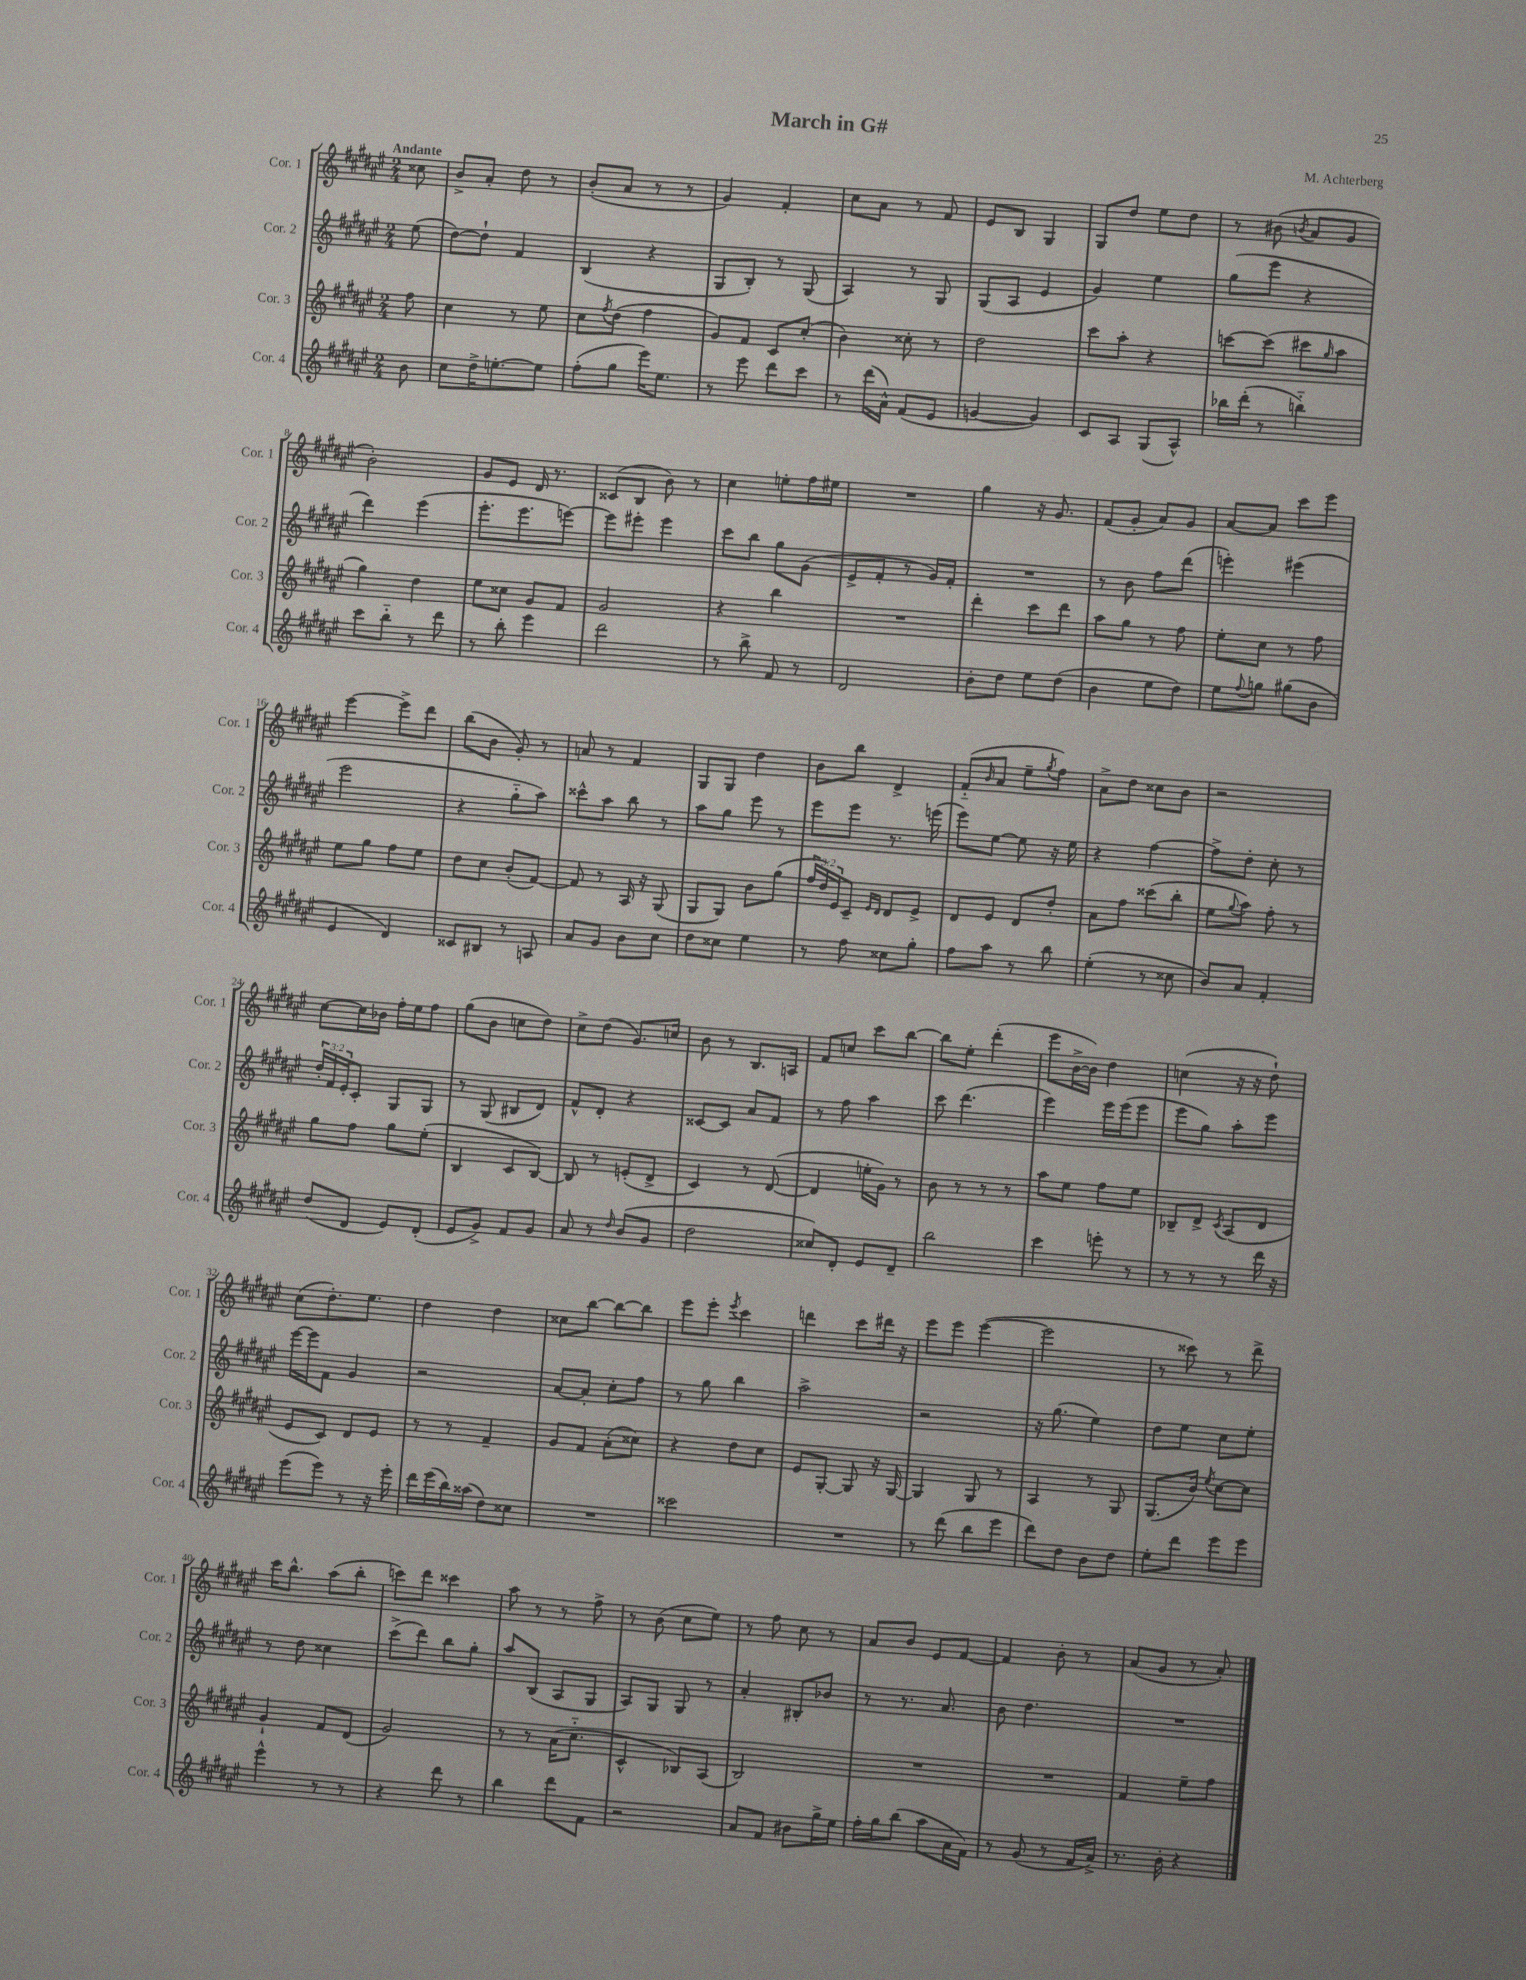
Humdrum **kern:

**kern	**kern	**kern	**kern
*part4	*part3	*part2	*part1
*staff4	*staff3	*staff2	*staff1
*I"Cor. 4	*I"Cor. 3	*I"Cor. 2	*I"Cor. 1
*I'Cor. 4	*I'Cor. 3	*I'Cor. 2	*I'Cor. 1
*clefG2	*clefG2	*clefG2	*clefG2
*k[f#c#g#d#a#e#]	*k[f#c#g#d#a#e#]	*k[f#c#g#d#a#e#]	*k[f#c#g#d#a#e#]
*M2/4	*M2/4	*M2/4	*M2/4
=	=	=	=
!	!	!	!LO:TX:a:B:t=Andante
8b\	8ff#\	(8ee#\	8cc##X\
=1	=1	=1	=1
8cc#\L	4cc#\	[8dd#\L)	8b^/L
16dd#^\K	.	8dd#`\J]	8a#'/J
[8.een'\	.	.	.
.	8r	4f#/	8dd#\
8ee\J]	8ee#\	.	8r
=2	=2	=2	=2
(8ff#'\L	8cc#\L	(4B/	(8b'/L
.	8qff#/	.	.
8gg#\J	(8dd#\J	.	8a#/J
16eee#\KL)	4ff#\	4r	8r
8.ee#\J	.	.	.
.	.	.	8r
=3	=3	=3	=3
8r	8g#/L)	8G#/L	4g#/)
8eee#\	8f#/J	8B'/J)	.
8ddd#\L	8c#/L	8r	4f#'/
8ccc#\J	(8cc#'/J	(8G#/	.
=4	=4	=4	=4
8r	4b\)	4A#/)	8cc#\L
(16ddd#\LL	.	.	8a#\J
16a#^^\JJ)	.	.	.
(8f#/L	8cc##X'\	8r	8r
8e#/J	8r	8G#/	8f#/
=5	=5	=5	=5
[4gn/	2dd#\	(8G#/L	8e#/L
.	.	8A#/J	8B/J
4g/])	.	4e#/	4G#/
=6	=6	=6	=6
8c#/L	8ccc#\L	4g#/)	8G#/L
8A#/J	8aa#'\J	.	8dd#/J
(8G#/L	4r	4ee#\	8ee#\L
8A#^^/J)	.	.	8dd#\J
=7	=7	=7	=7
16bb-X\LL	[8cccn\L	(8gg#\L	8r
(16ddd#'\JJ	.	.	.
8r	(8ccc\J]	8eee#\J	(8b#X\
.	.	.	8qbn/
4bbn\)	8ccc#X\L	4r	8a#/L
.	16qqgg#/	.	.
.	8aa#\J	.	8g#/J
!!LO:LB:g=z
=8	=8	=8	=8
8ccc#\L	4gg#\)	4ddd#\)	2b'\)
8bb\J	.	.	.
8r	4dd#\	(4eee#\	.
8ddd#\	.	.	.
=9	=9	=9	=9
8r	8ee#\L	8.eee#'\L	8g#/L
8bb'\	8cc##X\J	.	8e#/J
.	.	8.eee#\	.
4eee#\	8g#/L	.	16d#/
.	.	.	8.r
.	8f#/J	[8eeen\J)	.
=10	=10	=10	=10
2ddd#\	2g#/	8eee\L]	(8c##X/L
.	.	8eee#X'\J	8B/J
.	.	4eee#\	8b\)
.	.	.	8r
=11	=11	=11	=11
8r	4r	8ccc#\L	4cc#\
8bb^\	.	8bb\J	.
8f#/	4bb\	8gg#\L	8een'\L
8r	.	(8g#\J	16ff#\L
.	.	.	16ee#X\JJ
=12	=12	=12	=12
2d#/	2r	8e#^/L	2r
.	.	8f#'/J	.
.	.	8r	.
.	.	16g#/LL)	.
.	.	16f#'/JJ	.
=13	=13	=13	=13
8b'\L	4ddd#'\	2r	4gg#\
8dd#\J	.	.	.
8ee#\L	8ccc#\L	.	16r
.	.	.	8.g#/
(8dd#\J	8ddd#\J	.	.
=14	=14	=14	=14
4b\	8aa#\L	8r	(8f#/L
.	8gg#\J	8b\	8g#'/J
8ee#\L	8r	8ff#\L	8a#/L)
8dd#\J)	8ff#\	(8ddd#\J	8g#/J
=15	=15	=15	=15
8ee#\L	8ee#'\L	4eeen'\)	[8a#/L
8qqff#/	.	.	.
8ggn\J	8cc#\J	.	8a#/J]
(8gg#X\L	8r	(4eee#X\	8ccc#\L
8b\J	8ff#\	.	8eee#\J
!!LO:LB:g=z
=16	=16	=16	=16
4e#/	8ee#\L	2eee#\	[4eee#\
.	8gg#\J	.	.
4d#/)	8ff#\L	.	8eee#^\L]
.	8ee#\J	.	8ddd#\J
=17	=17	=17	=17
8c##X/L	8dd#\L	4r	(8bb\L
8B#X/J	8cc#\J	.	8b\J
8r	(8b'/L	8gg#\L	8g#'/)
8An/	[8f#/J)	8aa#\J)	8r
=18	=18	=18	=18
8a#/L	8f#/]	8ccc##X^^\L	8an/
8g#/J	8r	8aa#\J	8r
8b\L	16A#/	8bb\	4f#/
.	16r	.	.
8cc#\J	(8G#/	8r	.
=19	=19	=19	=19
8dd#\L	8G#/L	8aa#\L	8G#/L
8cc##X\J	8G#/J)	8gg#\J	8G#/J
4ee#\	8b\L	8eee#\	4dd#\
.	(8gg#\J	8r	.
=20	=20	=20	=20
8r	24ff#/LL	8eee#\L	8b\L
.	24dd#/)	.	.
.	24e#/J	.	.
8ff#\	8c#~/J	8eee#\J	8bb\J
.	16qqe#/LL	.	.
.	16qqd#/JJ	.	.
8cc##X\L	8d#/L	8.r	4d#^/
8gg#'\J	8e#^/J	.	.
.	.	(16eeen\	.
=21	=21	=21	=21
8ff#\L	8d#/L	8eee#\L)	(8f#/L
.	.	.	16qqb/
8aa#\J	8e#/J	[8ee#\J	8a#/J
8r	8d#/L	8ee#\]	8ee#~\L
.	.	.	8qgg#/
8bb\	8dd#'/J	16r	8ff#\J)
.	.	16ee#\	.
=22	=22	=22	=22
(4ee#'\	8a#\L	4r	8a#^\L
.	8ff#\J	.	8dd#\J
8r	(8ccc##X\L	[4ff#\	8cc##X\L
8cc##X\	8bb'\J	.	8b\J
=23	=23	=23	=23
8b/L)	8ee#\L	8ff#^\L]	2r
.	8qqgg#/	.	.
8a#/J	8aa#\J)	8dd#'\J	.
4f#'/	8ff#'\	8cc#'\	.
.	8r	8r	.
!!LO:LB:g=z
=24	=24	=24	=24
(8dd#/L	8gg#\L	24dd#'/LL	[8cc#\L
.	.	24f#/	.
.	.	24e#'/J	.
8d#/J	8ff#\J	8c#'/J	16cc#\L]
.	.	.	16b-X\JJ
8e#/L)	8gg#\L	8G#/L	16ff#'\LL
.	.	.	16ee#\J
(8d#'/J	(8ee#'\J	8G#/J	8ff#\J
=25	=25	=25	=25
8e#/L	4B/	8r	(8gg#\L
8g#^/J)	.	(8G#/	8b\J
8f#/L	8c#/L	8B#X/L	8ccn\L
8g#/J	[8B/J)	8d#/J)	8dd#\J)
=26	=26	=26	=26
8a#/	8B/]	8f#^^/L	8cc#^\L
8r	8r	8d#'/J	(8dd#\J
16qqdd#/	.	.	.
(8b/L	(8en'/L	4r	8.g#/L)
8g#/J	8d#^/J	.	.
.	.	.	16ccn/Jk
=27	=27	=27	=27
2dd#\	4c#/)	[8c##X/L	8b\
.	.	8c##/J]	8r
.	8r	8a#/L	8.B/L
.	([8d#/	8f#/J	.
.	.	.	16An/Jk
=28	=28	=28	=28
8cc##X/L)	4d#/]	8r	8f#/L
8d#'/J	.	8ff#\	8ccn/J
8e#/L	16een'\LL	4aa#\	8ccc#\L
.	16g#\JJ)	.	.
8d#~/J	8r	.	[8bb\J
=29	=29	=29	=29
2bb\	8b\	8ccc#\	8bb\L]
.	8r	(4.ddd#\	8ee#'\J
.	8r	.	(4ddd#'\
.	8r	.	.
=30	=30	=30	=30
4ccc#\	8aa#\L	4eee#\)	8eee#\L
.	8ee#\J	.	[16b^\L
.	.	.	16b\JJ])
8eeen'\	8ff#\L	16eee#\LL	4dd#\
.	.	(16eee#\J	.
8r	8ee#\J	8eee#\J	.
=31	=31	=31	=31
8r	8B-X~/L	8eee#\L	(4ccn\
8r	8d#^/J	8gg#\J)	.
.	8qc#/	.	.
8r	(8A#/L	8aa#'\L	16r
.	.	.	16r
16ddd#\	8d#/J	8eee#\J	8dd#`\)
16r	.	.	.
!!LO:LB:g=z
=32	=32	=32	=32
(8eee#\L	8e#/L	[16eee#\LL	(8cc#\L
.	.	16eee#\J]	.
8eee#\J)	8c#/J)	8f#\J	8.dd#'\)
8r	8d#/L	4g#/	.
.	.	.	8.ee#\J
16r	8e#/J	.	.
16eee#'\	.	.	.
=33	=33	=33	=33
16ddd#\LL	8r	2r	4dd#\
(16eee#\	.	.	.
16bb\)	8r	.	.
(16aa##X\JJ	.	.	.
8dd#\L)	4f#~/	.	4dd#\
8cc##X\J	.	.	.
=34	=34	=34	=34
2r	8g#/L	[8a#/L	8cc##X\L
.	8f#/J	8a#'/J]	[8bb\J
.	(8a#'\L	8cc#'\L	8bb\L_
.	8cc##X\J)	8ff#\J	8bb\J]
=35	=35	=35	=35
2ccc##X\	4r	8r	8eee#\L
.	.	8gg#\	8eee#'\J
.	.	.	8qeee#/
.	8dd#\L	4bb\	4ccc#\
.	8cc#\J	.	.
=36	=36	=36	=36
2r	8e#/L	2aa#^\	4dddn\
.	[8G#'/J	.	.
.	8G#/]	.	8ccc#\L
.	16r	.	16ddd#X\Jk
.	[16G#/	.	16r
=37	=37	=37	=37
8r	4G#/]	2r	8eee#\L
(8ddd#\	.	.	8eee#\J
8bb\L	8G#/	.	([4eee#\
8eee#\J	8r	.	.
=38	=38	=38	=38
8ddd#\L)	4A#/	16r	2eee#\]
.	.	(8.gg#\	.
8dd#\J	.	.	.
8b\L	8r	4ee#\)	.
8dd#\J	8G#/	.	.
=39	=39	=39	=39
8ee#'\L	(8.G#/L	8dd#\L	8r
8ddd#\J	.	8ee#\J	8ccc##X\)
.	16b/Jk)	.	.
.	8qee#/	.	.
8eee#\L	[8cc#\L	8cc#\L	8r
8eee#\J	8cc#\J]	8ee#'\J	8ddd#^\
!!LO:LB:g=z
=40	=40	=40	=40
4eee#^^\	4g#`/	8r	16ccc#\KL
.	.	.	8.bb^^\J
.	.	8dd#\	.
8r	8f#/L	4cc##X\	(8aa#\L
8r	(8d#/J	.	8bb'\J
=41	=41	=41	=41
4r	2g#/)	(8ccc#^\L	8cccn\L)
.	.	8ddd#\J)	8ddd#\J
8ddd#\	.	8bb\L	4ccc##X\
8r	.	8gg#'\J	.
=42	=42	=42	=42
4bb\	8r	8aa#/L	8aa#\
.	8r	(8B/J	8r
8ddd#\L	(16a#\KL	8A#/L	8r
.	8.cc#\J	.	.
8f#\J	.	8G#/J	8ff#^\
=43	=43	=43	=43
2r	4c#^^/	8A#/L)	8r
.	.	8G#/J	(8b\
.	8B-X/L)	8G#/	8cc#\L
.	(8A#/J	8r	8ee#\J)
=44	=44	=44	=44
8a#/L	2B/)	4a#'/	8r
8f#/J	.	.	8ff#\
8b#X\L	.	8B#X'/L	8cc#\
16gg#^\L	.	8b-X/J	8r
16ee#\JJ	.	.	.
=45	=45	=45	=45
16ff#'\LL	2r	8r	8a#/L
16gg#\J	.	.	.
(8bb\J	.	8.r	8b/J
8aa#\L	.	.	8e#/L
.	.	8.a#/	.
16a#\L	.	.	[8f#/J
16f#\JJ)	.	.	.
=46	=46	=46	=46
8r	2r	8b\	4f#/]
(8g#/	.	4.dd#\	.
8r	.	.	8b'\
16f#/LL	.	.	8r
16a#^/JJ)	.	.	.
=47	=47	=47	=47
8.r	4f#/	2r	(8a#/L
.	.	.	8g#/J
16b'\	.	.	.
4r	8ee#~\L	.	8r
.	8ff#\J	.	8a#'/)
==	==	==	==
*-	*-	*-	*-
